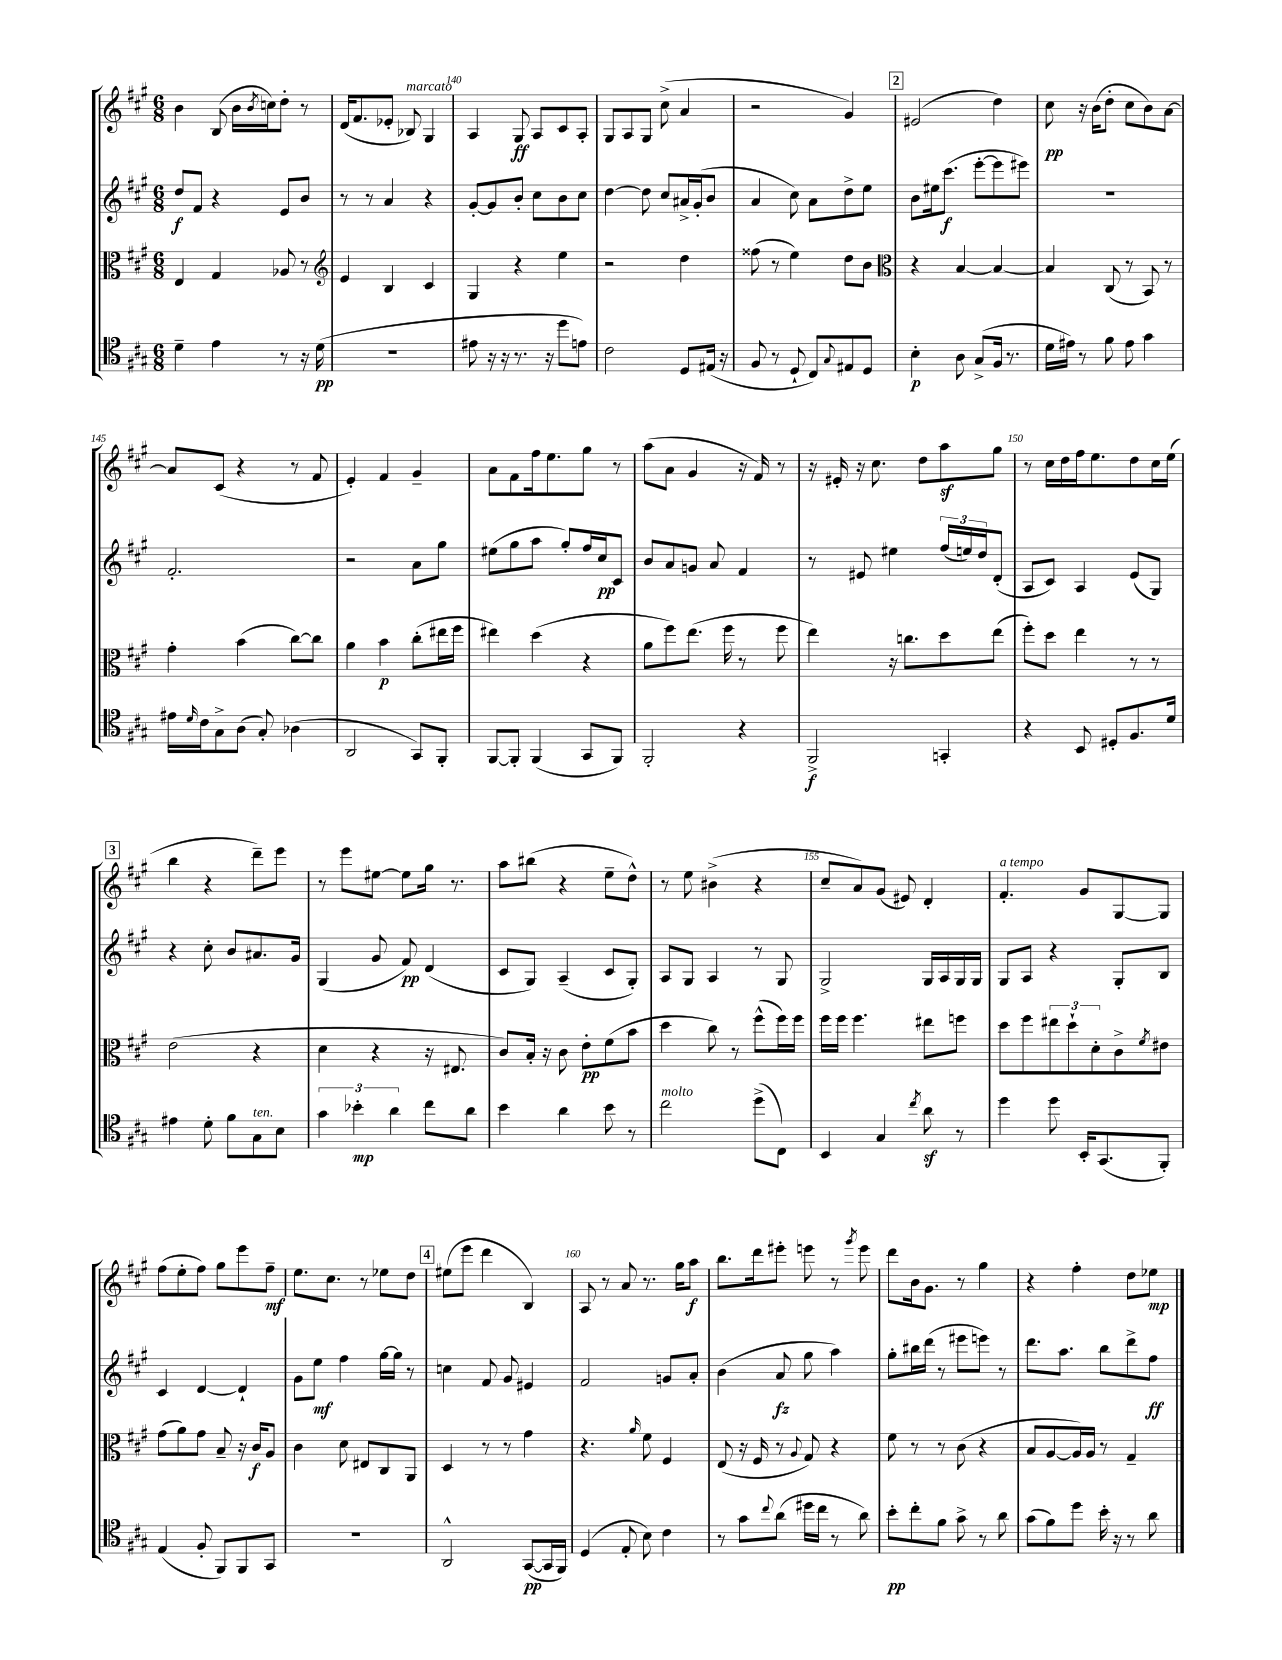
<<
\new StaffGroup <<
\new Staff = "s0" {
    \clef treble \key a \major \numericTimeSignature \time 6/8
    b'4 b8( b'16 \acciaccatura { b'8 } c''16) d''8-. r8 |
    d'16( fis'8. ees'8-. bes8^\markup { \italic "marcato" }) gis4 |
    a4 gis8\ff a8 cis'8 a8-. |
    gis8 a8 gis8 cis''8->( a'4 |
    r2 gis'4) |
    \mark \markup { \box "2" } eis'2( d''4) |
    cis''8\pp r16 b'16( d''8-. cis''8 b'8) a'8~ |
    a'8 cis'8( r4 r8 fis'8 |
    e'4-.) fis'4 gis'4-- |
    a'8 fis'8 fis''16 e''8. gis''8 r8 |
    a''8( a'8 gis'4 r16 fis'16) r8 |
    r16 eis'16-. r16 cis''8. d''8 a''8\sf gis''8 |
    r8 cis''16 d''16 fis''16 e''8. d''8 cis''16 e''16( |
    \mark \markup { \box "3" } b''4 r4 d'''8--) e'''8 |
    r8 e'''8 eis''8~ eis''8 gis''16 r8. |
    a''8 bis''8( r4 e''8-- d''8-^) |
    r8 e''8 bis'4->( r4 |
    cis''8-- a'8) gis'8( eis'8) d'4-. |
    fis'4.-.^\markup { \italic "a tempo" } gis'8 gis8~ gis8 |
    fis''8( e''8-. fis''8) gis''8 e'''8 fis''8--\mf |
    e''8. cis''8. r8 ees''8 d''8 |
    \mark \markup { \box "4" } eis''8( e'''8 d'''4 b4) |
    a8 r8 a'8 r8. gis''16 a''8\f |
    b''8. d'''16 eis'''8-. e'''8 r8 \acciaccatura { gis'''8 } e'''8 |
    d'''8 b'16 gis'8. r8 gis''4 |
    r4 fis''4-. d''8 ees''8\mp \bar "|." |
}
\new Staff = "s1" {
    \clef treble \key a \major \numericTimeSignature \time 6/8
    d''8\f fis'8 r4 e'8 b'8 |
    r8 r8 a'4 r4 |
    gis'8~-. gis'8 b'8-. cis''8 b'8 cis''8 |
    d''4~ d''8 cis''8 ais'16-> gis'16-.( b'8 |
    a'4 cis''8) a'8 d''8-> e''8 |
    \mark \markup { \box "2" } b'8 eis''16 cis'''8.\f( e'''8~-. e'''8 eis'''8) |
    R2. |
    fis'2.-. |
    r2 a'8 gis''8 |
    eis''8( gis''8 a''8 gis''8-.) fis''16 cis''16\pp cis'8 |
    b'8 a'8 g'8 a'8 fis'4 |
    r8 eis'8 eis''4 \tuplet 3/2 { fis''16( e''16) d''16 } d'8-.( |
    a8 cis'8) a4 e'8( gis8) |
    \mark \markup { \box "3" } r4 cis''8-. b'8 ais'8. gis'16 |
    gis4( gis'8 fis'8\pp) d'4( |
    cis'8 gis8) a4--( cis'8 gis8-.) |
    a8 gis8 a4 r8 gis8 |
    gis2-> gis16 a16 gis16 gis16 |
    gis8 a8 r4 gis8-. b8 |
    cis'4 d'4~ d'4-! |
    gis'8 e''8\mf fis''4 gis''16~ gis''16 r8 |
    \mark \markup { \box "4" } c''4 fis'8 gis'8 eis'4 |
    fis'2 g'8 a'8-. |
    b'4( a'8\fz gis''8 a''4) |
    gis''8-. bis''16 d'''16( r8 eis'''8 e'''8) r8 |
    d'''8. a''8. b''8 d'''8-> fis''8\ff \bar "|." |
}
\new Staff = "s2" {
    \clef alto \key a \major \numericTimeSignature \time 6/8
    e4 gis4 aes8 r8 |
    \clef treble e'4 b4 cis'4 |
    gis4 r4 e''4 |
    r2 d''4 |
    fisis''8( r8 e''4) d''8 b'8 |
    \mark \markup { \box "2" } \clef alto r4 b4~ b4~ |
    b4 cis8( r8 b,8) r8 |
    gis'4-. b'4( cis''8~) cis''8 |
    a'4 b'4\p cis''8-.( eis''16 fis''16 |
    eis''4) d''4( r4 |
    a'8 fis''8) e''8.( fis''16 r8 fis''8 |
    e''4) r16 c''8. d''8 e''8( |
    fis''8-.) d''8 e''4 r8 r8 |
    \mark \markup { \box "3" } e'2( r4 |
    d'4 r4 r16 eis8. |
    cis'8) b16-. r16 cis'8 e'8-.\pp fis'8( b'8 |
    d''4 cis''8) r8 fis''8-^( fis''16) fis''16 |
    fis''16 fis''16 fis''4. eis''8 f''8 |
    d''8 fis''8 \tuplet 3/2 { eis''8 d''8-! d'8-. } cis'8-> \acciaccatura { fis'8 } eis'8 |
    gis'8( a'8) gis'8 b8-- r16 cis'16\f a8 |
    cis'4 d'8 eis8 cis8 a,8 |
    \mark \markup { \box "4" } d4 r8 r8 gis'4 |
    r4. \grace { a'16 } fis'8 fis4 |
    e8( r16 fis16 r8 \appoggiatura { a8 } gis8) r4 |
    fis'8 r8 r8 cis'8( r4 |
    b8 a8~ a16) a16 r8 gis4-- \bar "|." |
}
\new Staff = "s3" {
    \clef tenor \key a \major \numericTimeSignature \time 6/8
    d'4-- e'4 r8 r16 d'16\pp( |
    R2. |
    eis'8 r16 r16 r8. r16 d''8 e'8) |
    cis'2 d8 eis16( r16 |
    fis8 r8 d8-! cis8) \appoggiatura { gis8 } eis8 d8 |
    \mark \markup { \box "2" } b4-.\p a8 gis8->( fis16 r8. |
    d'16 eis'16) r8 fis'8 eis'8 gis'4 |
    eis'16 \grace { d'16 } cis'16 gis8-> a8( gis8-.) aes4( |
    a,2 gis,8) fis,8-. |
    fis,8~ fis,8-. fis,4( gis,8 fis,8) |
    fis,2-. r4 |
    fis,2->\f g,4-. |
    r4 b,8 dis8-. fis8. d'16 |
    \mark \markup { \box "3" } eis'4 d'8-. fis'8 gis8^\markup { \italic "ten." } b8 |
    \tuplet 3/2 { gis'4 bes'4-.\mp a'4 } cis''8 a'8 |
    b'4 a'4 b'8 r8 |
    cis''2^\markup { \italic "molto" } d''8->( cis8) |
    b,4 gis4 \acciaccatura { cis''8 } a'8\sf r8 |
    d''4 d''8 b,16-. gis,8.( fis,8-.) |
    e4( fis8-. fis,8) fis,8 gis,8 |
    R2. |
    \mark \markup { \box "4" } a,2-^ gis,8~\pp( gis,16 fis,16) |
    d4( e8-. b8) cis'4 |
    r8 gis'8 \appoggiatura { cis''8 } a'8( dis''16 cis''16 r8 a'8) |
    b'8-.\pp cis''8-. fis'8 gis'8-> r8 a'8 |
    gis'8( fis'8) d''8 b'16-. r16 r8 a'8 \bar "|." |
}
>>
>>
\layout { \context { \Score currentBarNumber = #138 \override BarNumber.break-visibility = ##(#f #t #t) barNumberVisibility = #(every-nth-bar-number-visible 5) } }
